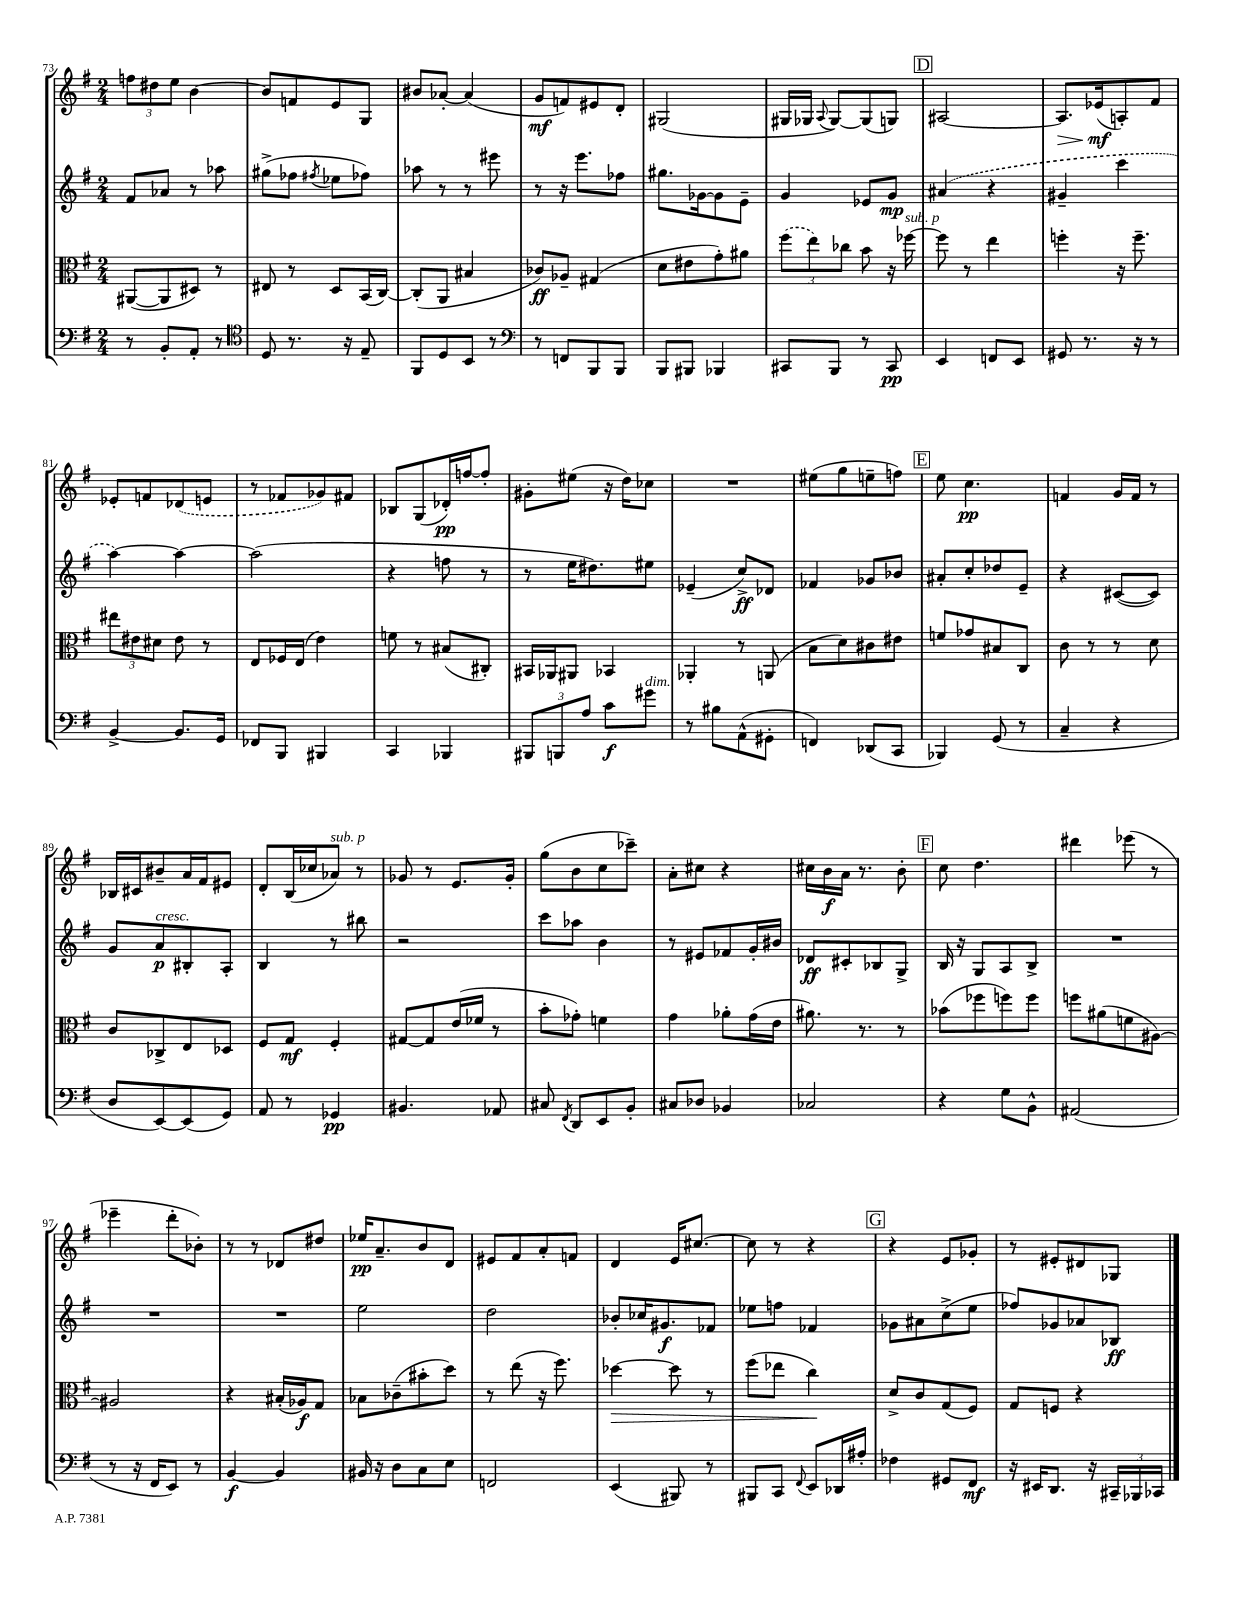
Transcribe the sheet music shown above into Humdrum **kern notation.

**kern	**dynam	**kern	**dynam	**kern	**dynam	**kern	**dynam
*part4	*part4	*part3	*part3	*part2	*part2	*part1	*part1
*staff4	*staff4	*staff3	*staff3	*staff2	*staff2	*staff1	*staff1
*clefF4	*	*clefC3	*	*clefG2	*	*clefG2	*
*k[f#]	*	*k[f#]	*	*k[f#]	*	*k[f#]	*
*M2/4	*	*M2/4	*	*M2/4	*	*M2/4	*
=73	=73	=73	=73	=73	=73	=73	=73
8r	.	([8AA#X/L	.	8f#/L	.	12ffn\L	.
.	.	.	.	.	.	12dd#X\	.
8BB'/L	.	8AA#/]	.	8a-X/J	.	.	.
.	.	.	.	.	.	12ee\J	.
8AA'/J	.	8D#X/J)	.	8r	.	[4b\	.
8r	.	8r	.	8aa-X\	.	.	.
=74	=74	=74	=74	=74	=74	=74	=74
*clefC4	*	*	*	*	*	*	*
8D/	.	8E#X/	.	(8gg#X^\L	.	8b/L]	.
8.r	.	8r	.	8ff-X\J	.	8fn/	.
.	.	.	.	8qff#X/	.	.	.
.	.	8D/L	.	8ee-X\L	.	8e/	.
16r	.	.	.	.	.	.	.
8E~/	.	(16BB/L	.	8ff-X\J)	.	8G/J	.
.	.	[16C/JJ)	.	.	.	.	.
=75	=75	=75	=75	=75	=75	=75	=75
8FF#/L	.	(8C'/L]	.	8aa-X\	.	8b#X/L	.
8D/	.	8AA/J	.	8r	.	[8a-X'/J	.
8BB/J	.	4B#X/	.	8r	.	(4a-/]	.
8r	.	.	.	8eee#X\	.	.	.
=76	=76	=76	=76	=76	=76	=76	=76
*clefF4	*	*	*	*	*	*	*
8r	.	8c-X/L)	ff	8r	.	8g/L	mf
8FFn/L	.	8A-X~/J	.	16r	.	8fn/)	.
.	.	.	.	8.eee\L	.	.	.
8BBB/	.	(4G#X/	.	.	.	8e#X/	.
8BBB/J	.	.	.	8ff-X\J	.	8d'/J	.
=77	=77	=77	=77	=77	=77	=77	=77
8BBB/L	.	8d\L	.	8.gg#X\L	.	(2G#X/	.
8BBB#X/J	.	8e#X\	.	.	.	.	.
.	.	.	.	[16g-X\k	.	.	.
4BBB-X/	.	8g'\)	.	8g-\]	.	.	.
.	.	8a#X\J	.	8e~\J	.	.	.
=78	=78	=78	=78	=78	=78	=78	=78
8CC#X/L	.	(12ff#\L	.	4g/	.	16G#X/LL	.
.	.	.	.	.	.	16G-X/JJ	.
.	.	12ee\)	.	.	.	.	.
.	.	.	.	.	.	8qqA/	.
8BBB/J	.	.	.	.	.	[8G-/L)	.
.	.	12cc-X\J	.	.	.	.	.
8r	.	8b\	.	8e-X/L	.	(8G-/]	.
8CC#/	pp	16r	.	8g/J	mp	8Gn/J)	.
!	!	!LO:TX:a:i:t=sub. p	!	!	!	!	!
.	.	[16ff-X\	.	.	.	.	.
!!LO:REH:place=s1:t=D
=79	=79	=79	=79	=79	=79	=79	=79
4EE/	.	8ff-\]	.	(4a#X/	.	[2A#X/	.
.	.	8r	.	.	.	.	.
8FFn/L	.	4ee\	.	4r	.	.	.
8EE/J	.	.	.	.	.	.	.
=80	=80	=80	=80	=80	=80	=80	=80
!	!	!	!	!	!	!	!LO:HP:b
8GG#X/	.	4ffn'\	.	4g#X~/	.	8.A#/L]	>
8.r	.	.	.	.	.	.	.
.	.	.	.	.	.	(16e-X/k	mf
.	.	16r	.	4ccc\	.	8An'/)	]
16r	.	8.ff~\	.	.	.	.	.
8r	.	.	.	.	.	8f#/J	.
!!LO:LB:g=z
=81	=81	=81	=81	=81	=81	=81	=81
[4BB^/	.	12ee#X\L	.	[4aa\)	.	8e-X'/L	.
.	.	12e#X\	.	.	.	.	.
.	.	.	.	.	.	8fn/	.
.	.	12d#X\J	.	.	.	.	.
8.BB/L]	.	8e#\	.	4aa\_	.	(8d-X/	.
.	.	8r	.	.	.	8en/J	.
16GG/Jk	.	.	.	.	.	.	.
=82	=82	=82	=82	=82	=82	=82	=82
8FF-X/L	.	8E/L	.	(2aa\]	.	8r	.
8BBB/J	.	16F-X/L	.	.	.	8f-X/L	.
.	.	(16E/JJ	.	.	.	.	.
4BBB#X/	.	4e\)	.	.	.	8g-X/)	.
.	.	.	.	.	.	8f#X/J	.
=83	=83	=83	=83	=83	=83	=83	=83
4CC/	.	8fn\	.	4r	.	8B-X/L	.
.	.	8r	.	.	.	(8G/	.
4BBB-X/	.	(8B#X/L	.	8ffn\	.	16d-X'/L)	pp
.	.	.	.	.	.	[16ffn/J	.
.	.	8C#X'/J)	.	8r	.	8ff'/J]	.
=84	=84	=84	=84	=84	=84	=84	=84
12BBB#X/L	.	16BB#X/LL	.	8r	.	8g#X'\L	.
.	.	16AA-X/J	.	.	.	.	.
12BBBn/	.	.	.	.	.	.	.
.	.	8AA#X/J	.	16ee\KL	.	(8ee#X\J	.
12A/J	.	.	.	.	.	.	.
.	.	.	.	8.dd#X\)	.	.	.
8c\L	f	4BB-X/	.	.	.	16r	.
.	.	.	.	.	.	16dd\KL)	.
!LO:TX:a:i:t=dim.	!	!	!	!	!	!	!
8g#X\J	.	.	.	8ee#X\J	.	8cc-X\J	.
=85	=85	=85	=85	=85	=85	=85	=85
8r	.	4AA-X'/	.	(4e-X~/	.	2r	.
8B#X\L	.	.	.	.	.	.	.
(8AA^^\	.	8r	.	8cc^/L)	ff	.	.
8GG#X'\J	.	(8AAn/	.	8d-X/J	.	.	.
=86	=86	=86	=86	=86	=86	=86	=86
4FFn/)	.	8B\L	.	4f-X/	.	(8ee#X\L	.
.	.	8d\)	.	.	.	8gg\	.
(8DD-X/L	.	8c#X\	.	8g-X/L	.	8een~\	.
8CC/J	.	8e#X\J	.	8b-X/J	.	8ffn\J)	.
!!LO:REH:place=s1:t=E
=87	=87	=87	=87	=87	=87	=87	=87
4BBB-X/)	.	8fn/L	.	8a#X'/L	.	8ee\	.
.	.	8g-X/	.	8cc'/	.	4.cc\	pp
(8GG/	.	8B#X/	.	8dd-X/	.	.	.
8r	.	8C/J	.	8e~/J	.	.	.
=88	=88	=88	=88	=88	=88	=88	=88
4C~/	.	8c\	.	4r	.	4fn/	.
.	.	8r	.	.	.	.	.
4r	.	8r	.	([8c#X/L	.	16g/LL	.
.	.	.	.	.	.	16f/JJ	.
.	.	8d\	.	8c#/J])	.	8r	.
!!LO:LB:g=z
=89	=89	=89	=89	=89	=89	=89	=89
8D/L	.	8c/L	.	8g/L	.	16B-X/LL	.
.	.	.	.	.	.	16c#X/J	.
!	!	!	!	!LO:TX:a:i:t=cresc.	!	!	!
[8EE/)	.	8C-X^/	.	8a/	p	8b#X~/	.
(8EE/]	.	8E/	.	8B#X'/	.	16a/L	.
.	.	.	.	.	.	16f#/J	.
8GG/J)	.	8D-X/J	.	8A'/J	.	8e#X/J	.
=90	=90	=90	=90	=90	=90	=90	=90
8AA/	.	8F#/L	.	4B/	.	8d'/L	.
8r	.	8G/J	mf	.	.	(16B/L	.
.	.	.	.	.	.	16cc-X/J	.
!	!	!	!	!	!	!LO:TX:a:i:t=sub. p	!
4GG-X/	pp	4F#'/	.	8r	.	8a-X/J)	.
.	.	.	.	8bb#X\	.	8r	.
=91	=91	=91	=91	=91	=91	=91	=91
4.BB#X/	.	[8G#X/L	.	2r	.	8g-X/	.
.	.	8G#/]	.	.	.	8r	.
.	.	(16e/L	.	.	.	8.e/L	.
.	.	16f-X/JJ	.	.	.	.	.
8AA-X/	.	8r	.	.	.	.	.
.	.	.	.	.	.	16g-'/Jk	.
=92	=92	=92	=92	=92	=92	=92	=92
8C#X/	.	8b'\L	.	8ccc\L	.	(8gg\L	.
8qFF#/	.	.	.	.	.	.	.
8DD/L	.	8g-X'\J)	.	8aa-X\J	.	8b\	.
8EE/	.	4fn\	.	4b\	.	8cc\	.
8BB'/J	.	.	.	.	.	8ccc-X~\J)	.
=93	=93	=93	=93	=93	=93	=93	=93
8C#X/L	.	4g\	.	8r	.	8a'\L	.
8D-X/J	.	.	.	8e#X/L	.	8cc#X\J	.
4BB-X/	.	8a-X'\L	.	8f-X/	.	4r	.
.	.	(16g\L	.	16g'/L	.	.	.
.	.	16e\JJ	.	16b#X/JJ	.	.	.
=94	=94	=94	=94	=94	=94	=94	=94
2C-X/	.	8.a#X\)	.	8d-X/L	ff	16cc#X\LL	.
.	.	.	.	.	.	16b\	f
.	.	.	.	8c#X'/	.	16a\JJ	.
.	.	8.r	.	.	.	8.r	.
.	.	.	.	8B-X/	.	.	.
.	.	8r	.	8G^/J	.	8b'\	.
!!LO:REH:place=s1:t=F
=95	=95	=95	=95	=95	=95	=95	=95
4r	.	(8b-X\L	.	16B/	.	8cc\	.
.	.	.	.	16r	.	.	.
.	.	8ff-X\	.	8G/L	.	4.dd\	.
8G\L	.	8ffn\)	.	8A/	.	.	.
8BB^^\J	.	8ff\J	.	8B^/J	.	.	.
=96	=96	=96	=96	=96	=96	=96	=96
(2AA#X/	.	8ffn\L	.	2r	.	4ddd#X\	.
.	.	(8a#X\	.	.	.	.	.
.	.	8fn\	.	.	.	(8eee-X\	.
.	.	[8A#X\J)	.	.	.	8r	.
!!LO:LB:g=z
=97	=97	=97	=97	=97	=97	=97	=97
8r	.	2A#X/]	.	2r	.	4eee-X~\	.
16r	.	.	.	.	.	.	.
16FF#/KL	.	.	.	.	.	.	.
8EE/J)	.	.	.	.	.	8ddd'\L	.
8r	.	.	.	.	.	8b-X'\J)	.
=98	=98	=98	=98	=98	=98	=98	=98
[4BB/	f	4r	.	2r	.	8r	.
.	.	.	.	.	.	8r	.
4BB/]	.	(16B#X'/LL	.	.	.	8d-X/L	.
.	.	16A-X/J)	f	.	.	.	.
.	.	8G/J	.	.	.	8dd#X/J	.
=99	=99	=99	=99	=99	=99	=99	=99
16BB#X/	.	8B-X\L	.	2ee\	.	16ee-X/KL	pp
16r	.	.	.	.	.	8.a~/	.
8D\L	.	(8c-X~\	.	.	.	.	.
8C\	.	8b#X'\	.	.	.	8b/	.
8E\J	.	8dd\J)	.	.	.	8d/J	.
=100	=100	=100	=100	=100	=100	=100	=100
2FFn/	.	8r	.	2dd\	.	8e#X/L	.
.	.	(8ee\	.	.	.	8f#/	.
.	.	16r	.	.	.	8a'/	.
.	.	8.ff#\)	.	.	.	.	.
.	.	.	.	.	.	8fn/J	.
=101	=101	=101	=101	=101	=101	=101	=101
!	!	!	!LO:HP:b	!	!	!	!
(4EE/	.	[4dd-X\	>	8b-X'/L	.	4d/	.
.	.	.	.	16cc-X/K	.	.	.
.	.	.	.	8.g#X/	f	.	.
8BBB#X/)	.	8dd-\]	.	.	.	16e/KL	.
.	.	.	.	.	.	[8.cc#X/J	.
8r	.	8r	.	8f-X/J	.	.	.
=102	=102	=102	=102	=102	=102	=102	=102
8BBB#X/L	.	(8ff#\L	.	8ee-X\L	.	8cc#\]	.
8CC/J	.	8ee-X\J	.	8ffn\J	.	8r	.
8qqFF#/	.	.	.	.	.	.	.
8EE/L	.	4cc\)	.	4f-X/	.	4r	.
16DD-X/L	.	.	.	.	.	.	.
16A#X'/JJ	.	.	.	.	.	.	.
.	.	.	]	.	.	.	.
!!LO:REH:place=s1:t=G
=103	=103	=103	=103	=103	=103	=103	=103
4F-X\	.	8d^/L	.	8g-X\L	.	4r	.
.	.	8c/	.	8a#X\	.	.	.
8GG#X/L	.	(8G/	.	(8cc^\	.	8e/L	.
8FF#/J	mf	8F#/J)	.	8ee\J	.	8g-X'/J	.
=104	=104	=104	=104	=104	=104	=104	=104
16r	.	8G/L	.	8ff-X/L)	.	8r	.
16EE#X/KL	.	.	.	.	.	.	.
8.DD/J	.	8Fn/J	.	8g-X/	.	8e#X'/L	.
.	.	4r	.	8a-X/	.	8d#X/	.
16r	.	.	.	.	.	.	.
24CC#X~/LL	.	.	.	8B-X/J	ff	8G-X/J	.
24BBB-X/	.	.	.	.	.	.	.
24CC-X/JJ	.	.	.	.	.	.	.
==	==	==	==	==	==	==	==
*-	*-	*-	*-	*-	*-	*-	*-
